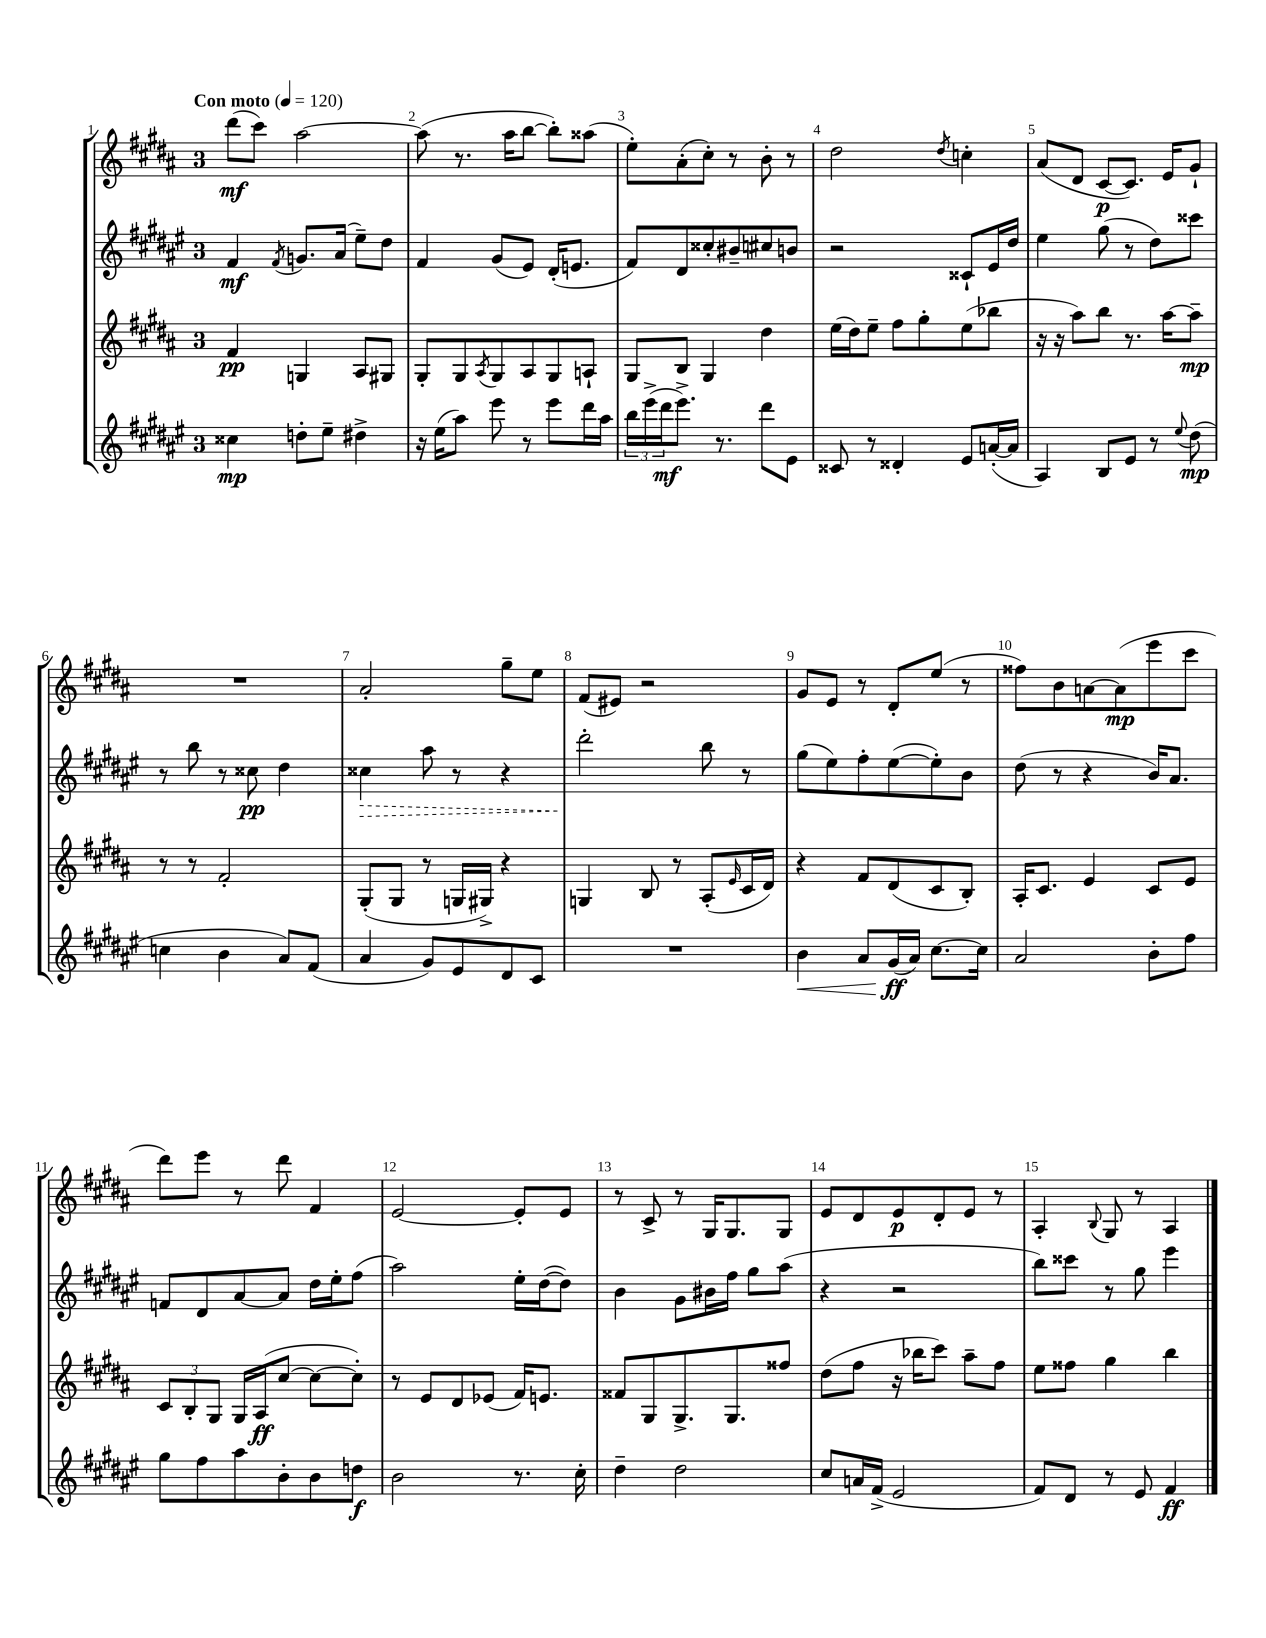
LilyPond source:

<<
\new StaffGroup <<
\new Staff = "s0" {
    \clef treble \key b \major \once \override Staff.TimeSignature.style = #'single-digit \time 3/4 \tempo "Con moto" 4 = 120
    dis'''8\mf( cis'''8) ais''2~ |
    ais''8( r8. ais''16 b''8~ b''8-.) aisis''8( |
    e''8-.) ais'8-.( cis''8-.) r8 b'8-. r8 |
    dis''2 \acciaccatura { dis''8 } c''4-. |
    ais'8( dis'8 cis'8~\p cis'8.) e'16 gis'8-! |
    R2. |
    ais'2-. gis''8-- e''8 |
    fis'8( eis'8) r2 |
    gis'8 e'8 r8 dis'8-. e''8( r8 |
    fisis''8) b'8 a'8~ a'8\mp( e'''8 cis'''8 |
    dis'''8) e'''8 r8 dis'''8 fis'4 |
    e'2~ e'8-. e'8 |
    r8 cis'8-> r8 gis16 gis8. gis8 |
    e'8 dis'8 e'8\p dis'8-. e'8 r8 |
    ais4-. \appoggiatura { b8 } gis8 r8 ais4 \bar "|." |
}
\new Staff = "s1" {
    \clef treble \key fis \major \once \override Staff.TimeSignature.style = #'single-digit \time 3/4
    fis'4\mf \acciaccatura { fis'8 } g'8. ais'16( eis''8--) dis''8 |
    fis'4 gis'8( eis'8) dis'16-.( e'8. |
    fis'8) dis'8 cisis''8-. bis'8-- cis''8 b'8 |
    r2 cisis'8-! eis'16 dis''16 |
    eis''4 gis''8( r8 dis''8) cisis'''8 |
    r8 b''8 r8 cisis''8\pp dis''4 |
    \once \override Hairpin.style = #'dashed-line cisis''4\> ais''8 r8 r4 |
    dis'''2-.\! b''8 r8 |
    gis''8( eis''8) fis''8-. eis''8~( eis''8-.) b'8 |
    dis''8( r8 r4 b'16) ais'8. |
    f'8 dis'8 ais'8~ ais'8 dis''16 eis''16-. fis''8( |
    ais''2) eis''16-. dis''16~( dis''8) |
    b'4 gis'8 bis'16 fis''16 gis''8 ais''8( |
    r4 r2 |
    b''8) cisis'''8 r8 gis''8 eis'''4 \bar "|." |
}
\new Staff = "s2" {
    \clef treble \key b \major \once \override Staff.TimeSignature.style = #'single-digit \time 3/4
    fis'4\pp g4 ais8 gis8 |
    gis8-. gis8 \acciaccatura { ais8 } gis8 ais8 gis8 a8-! |
    gis8 b8 gis4 dis''4 |
    e''16( dis''16) e''8-- fis''8 gis''8-. e''8( bes''8 |
    r16 r16 ais''8) b''8 r8. ais''16~ ais''8--\mp |
    r8 r8 fis'2-. |
    gis8-.( gis8 r8 g16 gis16->) r4 |
    g4 b8 r8 ais8-.( \grace { e'16 } cis'16 dis'16) |
    r4 fis'8 dis'8( cis'8 b8-.) |
    ais16-. cis'8. e'4 cis'8 e'8 |
    \tuplet 3/2 { cis'8 b8-. gis8 } gis16 ais16\ff( cis''8~ cis''8~ cis''8-.) |
    r8 e'8 dis'8 ees'8( fis'16) e'8. |
    fisis'8 gis8 gis8.-> gis8. fisis''8 |
    dis''8( fis''8 r16 bes''16 cis'''8) ais''8-- fis''8 |
    e''8 fisis''8 gis''4 b''4 \bar "|." |
}
\new Staff = "s3" {
    \clef treble \key fis \major \once \override Staff.TimeSignature.style = #'single-digit \time 3/4
    cisis''4\mp d''8-. eis''8-- dis''4-> |
    r16 eis''16( ais''8) eis'''8 r8 eis'''8 dis'''16 ais''16 |
    \tuplet 3/2 { b''16 eis'''16->( dis'''16\mf } eis'''8.->) r8. dis'''8 eis'8 |
    cisis'8 r8 disis'4-. eis'8 a'16~-.( a'16 |
    ais4) b8 eis'8 r8 \appoggiatura { eis''8 } dis''8\mp( |
    c''4 b'4 ais'8) fis'8( |
    ais'4 gis'8) eis'8 dis'8 cis'8 |
    R2. |
    b'4\< ais'8 gis'16\ff\!( ais'16) cis''8.~ cis''16 |
    ais'2 b'8-. fis''8 |
    gis''8 fis''8 ais''8 b'8-. b'8 d''8\f |
    b'2 r8. cis''16-. |
    dis''4-- dis''2 |
    cis''8 a'16 fis'16->( eis'2 |
    fis'8) dis'8 r8 eis'8 fis'4\ff \bar "|." |
}
>>
>>
\layout { \context { \Score \override BarNumber.break-visibility = ##(#f #t #t) barNumberVisibility = #all-bar-numbers-visible } }
